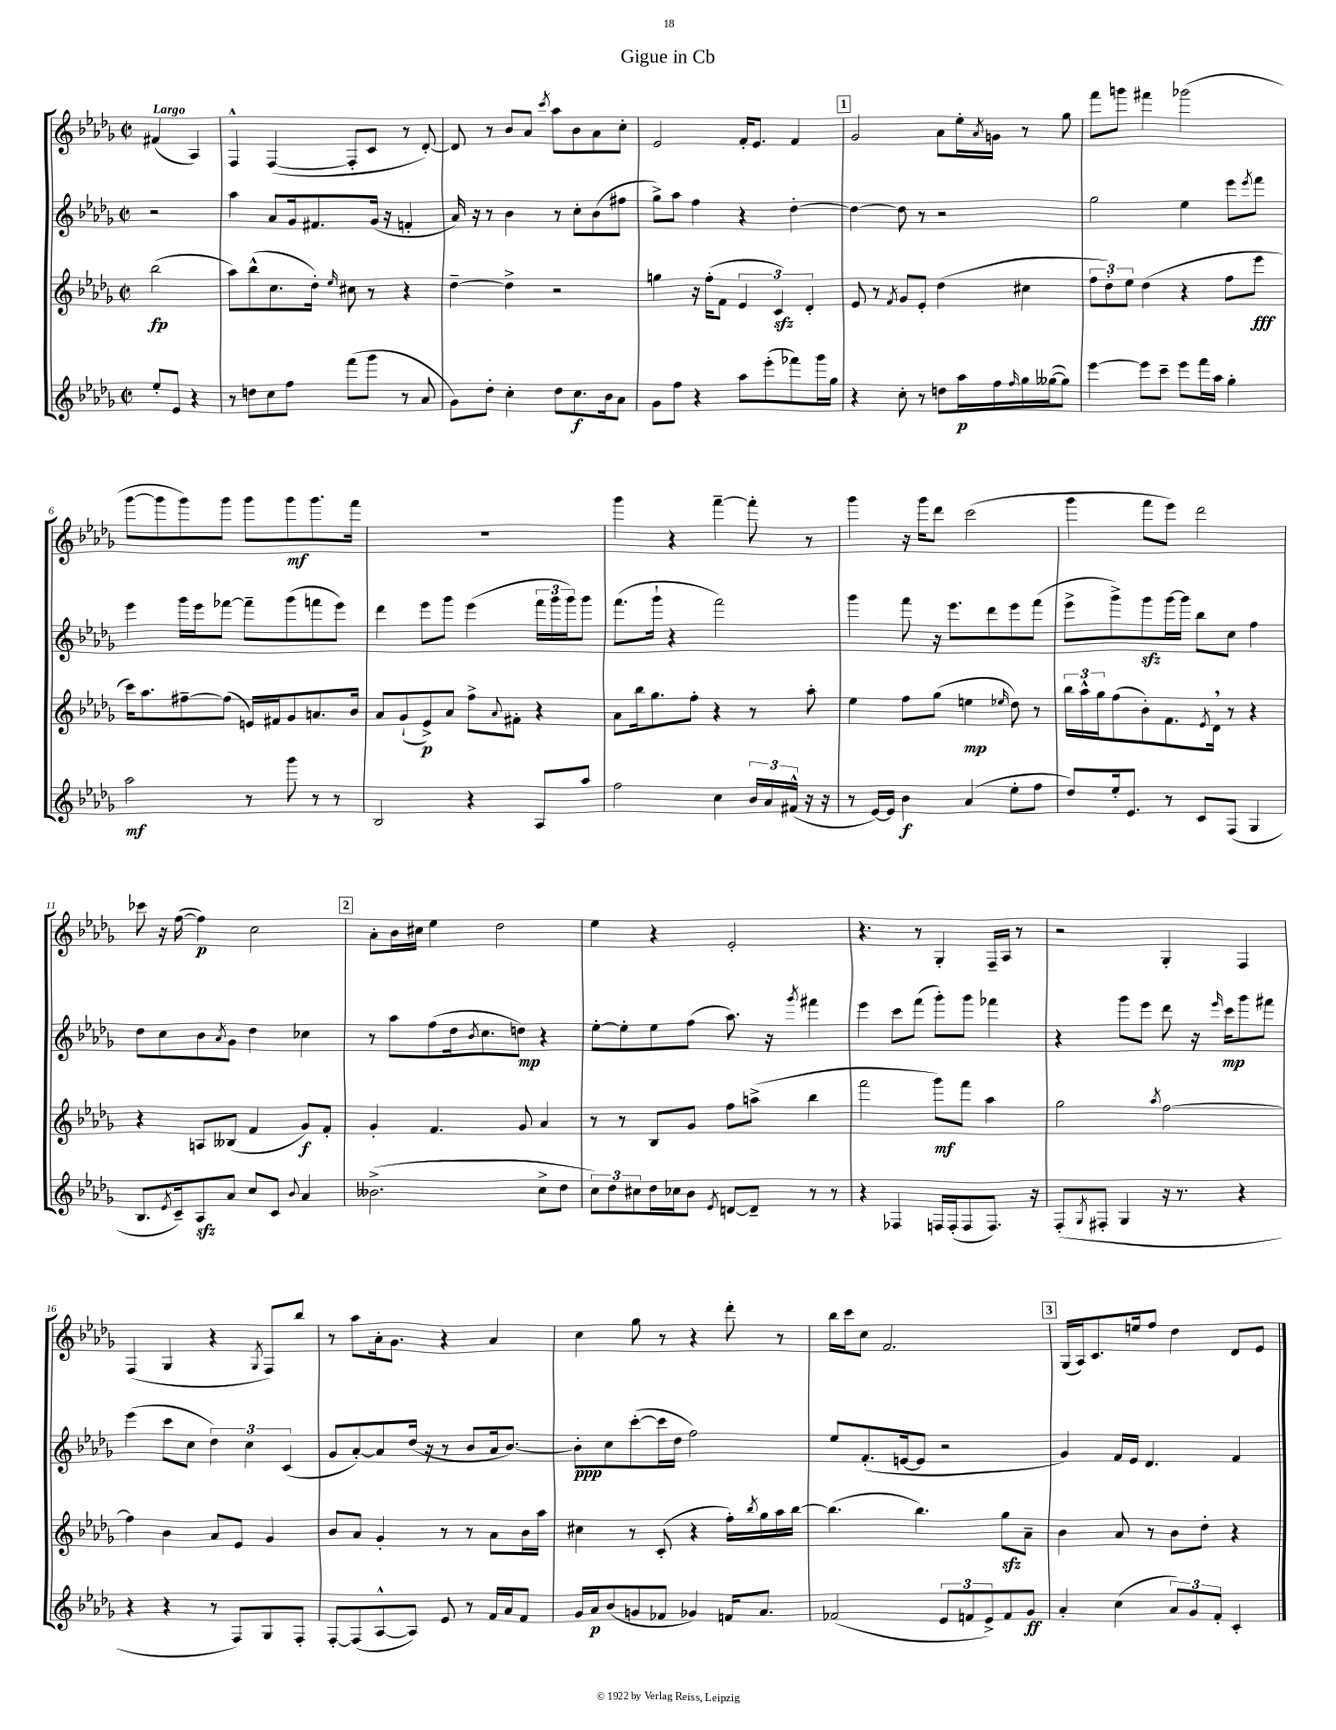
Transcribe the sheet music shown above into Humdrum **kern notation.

**kern	**dynam	**kern	**dynam	**kern	**dynam	**kern	**dynam
*part4	*part4	*part3	*part3	*part2	*part2	*part1	*part1
*staff4	*staff4	*staff3	*staff3	*staff2	*staff2	*staff1	*staff1
*clefG2	*	*clefG2	*	*clefG2	*	*clefG2	*
*k[b-e-a-d-g-]	*	*k[b-e-a-d-g-]	*	*k[b-e-a-d-g-]	*	*k[b-e-a-d-g-]	*
*M2/2	*	*M2/2	*	*M2/2	*	*M2/2	*
*met(c|)	*	*met(c|)	*	*met(c|)	*	*met(c|)	*
=	=	=	=	=	=	=	=
!	!	!	!	!	!	!LO:TX:a:B:t=Largo	!
8ee-'/L	.	(2bb-\	fp	2r	.	(4f#X/	.
8e-/J	.	.	.	.	.	.	.
4r	.	.	.	.	.	4A-/)	.
=1	=1	=1	=1	=1	=1	=1	=1
8r	.	8aa-\L)	.	4aa-\	.	4F^^/	.
8ddn\L	.	(8bb-^^\	.	.	.	.	.
8cc\	.	8.cc\	.	8a-/L	.	([4F/	.
8ff\J	.	.	.	16g-/k	.	.	.
.	.	16dd-'\Jk)	.	8.f#X/	.	.	.
.	.	16qqee-/	.	.	.	.	.
(8fff\L	.	8cc#X\	.	.	.	8F'/L]	.
8ggg-\J	.	8r	.	(16g-/Jk	.	8c/J	.
.	.	.	.	16r	.	.	.
8r	.	4r	.	4fn'/	.	8r	.
8a-/	.	.	.	.	.	[8d-'/)	.
=2	=2	=2	=2	=2	=2	=2	=2
8g-\L)	.	[4dd-~\	.	16a-/)	.	8d-/]	.
.	.	.	.	16r	.	.	.
8dd-'\J	.	.	.	8r	.	8r	.
4cc'\	.	4dd-^\]	.	4b-\	.	8b-/L	.
.	.	.	.	.	.	8a-/J	.
.	.	.	.	.	.	8qccc/	.
8dd-\L	.	2r	.	8r	.	8aa-\L	.
8.cc\	f	.	.	8cc'\L	.	8b-\	.
.	.	.	.	(8b-\	.	8a-\	.
16b-\k	.	.	.	.	.	.	.
8a-\J	.	.	.	8ff#X\J	.	8cc'\J	.
=3	=3	=3	=3	=3	=3	=3	=3
8g-\L	.	4ggn\	.	8gg-^\L)	.	2e-/	.
8ff\J	.	.	.	8aa-\J	.	.	.
4r	.	16r	.	4ff\	.	.	.
.	.	(16ff'\KL	.	.	.	.	.
.	.	8f\J	.	.	.	.	.
8aa-\L	.	6e-/	.	4r	.	16f'/KL	.
.	.	.	.	.	.	8.e-/J	.
(8eee-'\	.	.	.	.	.	.	.
.	.	6czz/)	.	.	.	.	.
8fff-X\)	.	.	.	[4dd-'\	.	4f/	.
.	.	6d-'/	.	.	.	.	.
16ggg-\L	.	.	.	.	.	.	.
16gg-\JJ	.	.	.	.	.	.	.
!!LO:REH:place=s1:t=1
=4	=4	=4	=4	=4	=4	=4	=4
4r	.	8e-/	.	4dd-\_	.	2g-/	.
.	.	8r	.	.	.	.	.
.	.	8qf/	.	.	.	.	.
8cc'\	.	8g-/L	.	8dd-\]	.	.	.
8r	.	8e-'/J	.	8r	.	.	.
8ddn\L	.	(4dd-\	.	2r	.	8a-\L	.
16aa-\L	p	.	.	.	.	16ee-'\L	.
.	.	.	.	.	.	8qa-/	.
16ff\	.	.	.	.	.	16gn\JJ	.
16qqff/	.	.	.	.	.	.	.
16gg-\	.	4cc#X\	.	.	.	8r	.
([16gg--X\J	.	.	.	.	.	.	.
8gg--\J])	.	.	.	.	.	8gg-\	.
=5	=5	=5	=5	=5	=5	=5	=5
[4eee-\	.	12ff\L	.	2gg-\	.	8fff\L	.
.	.	12dd-'\)	.	.	.	.	.
.	.	.	.	.	.	8gggn\J	.
.	.	12ee-\J	.	.	.	.	.
8eee-\L]	.	(4dd-\	.	.	.	4fff#X\	.
8ccc~\J	.	.	.	.	.	.	.
8eee-\L	.	4r	.	4ee-\	.	(2ggg-X\	.
16fff\L	.	.	.	.	.	.	.
16aa-\JJ	.	.	.	.	.	.	.
4gg-'\	.	8ff\L	.	8eee-\L	.	.	.
.	.	.	.	8qeee-/	.	.	.
.	.	8eee-\J	fff	8fff\J	.	.	.
!!LO:LB:g=z
=6	=6	=6	=6	=6	=6	=6	=6
2aa-\	mf	16ccc\KL)	.	4eee-\	.	[8ggg-\L	.
.	.	8.aa-\	.	.	.	.	.
.	.	.	.	.	.	8ggg-\]	.
.	.	[8ff#X~\	.	16ggg-\LL	.	8ggg-\)	.
.	.	.	.	16eee-\J	.	.	.
.	.	(8ff#\J]	.	[8fff-X\J	.	8ggg-\J	.
8r	.	16en/LL)	.	8fff-~\L]	.	8ggg-\L	.
.	.	16f#X/J	.	.	.	.	.
8ggg-\	.	8g-/	.	(8ggg-\	.	8ggg-\	mf
8r	.	8.an/	.	8fffn\	.	8.ggg-\	.
8r	.	.	.	8eee-\J)	.	.	.
.	.	16b-/Jk	.	.	.	16fff\Jk	.
=7	=7	=7	=7	=7	=7	=7	=7
2B-/	.	8a-/L	.	4ddd-\	.	1r	.
.	.	(8g-`/	.	.	.	.	.
.	.	8e-^/)	p	8eee-\L	.	.	.
.	.	8a-/J	.	8ggg-\J	.	.	.
4r	.	8ff^\L	.	(4eee-\	.	.	.
.	.	8qqa-/	.	.	.	.	.
.	.	8f#X'\J	.	.	.	.	.
8A-/L	.	4r	.	24fff\LL	.	.	.
.	.	.	.	24ggg-\	.	.	.
.	.	.	.	24ggg-\J)	.	.	.
8aa-/J	.	.	.	8ggg-\J	.	.	.
=8	=8	=8	=8	=8	=8	=8	=8
2ff\	.	8a-\L	.	(8.fff\L	.	4ggg-\	.
.	.	16bb-\k	.	.	.	.	.
.	.	8.gg-\	.	16ggg-`\Jk	.	.	.
.	.	.	.	4r	.	4r	.
.	.	8ff'\J	.	.	.	.	.
4cc\	.	4r	.	2fff\)	.	[4fff~\	.
24b-/LL	.	8r	.	.	.	8fff'\]	.
24a-/	.	.	.	.	.	.	.
(24f#X^^/JJ	.	.	.	.	.	.	.
16r	.	8aa-'\	.	.	.	8r	.
16r	.	.	.	.	.	.	.
=9	=9	=9	=9	=9	=9	=9	=9
8r	.	4ee-\	.	4ggg-\	.	4ggg-\	.
[16e-/LL)	.	.	.	.	.	.	.
16e-/JJ]	.	.	.	.	.	.	.
4b-\	f	8ff\L	.	8fff\	.	16r	.
.	.	.	.	.	.	16ggg-\KL	.
.	.	(8gg-\J	.	16r	.	8ddd-\J	.
.	.	.	.	8.eee-\L	.	.	.
(4a-/	.	4een\	mp	.	.	(2ccc\	.
.	.	.	.	8ddd-\	.	.	.
.	.	16qqee-X/	.	.	.	.	.
8ee-'\L	.	8dd-\)	.	8eee-\	.	.	.
8ff\J	.	8r	.	(8fff\J	.	.	.
=10	=10	=10	=10	=10	=10	=10	=10
8dd-/L)	.	24bb-\LL	.	8eee-^\L	.	4ggg-\	.
.	.	24aa-^^\	.	.	.	.	.
.	.	24gg-\J	.	.	.	.	.
16ee-'/k	.	(8ff\	.	8ggg-^\)	.	.	.
8.e-/J	.	.	.	.	.	.	.
.	.	8b-'\)	.	8ggg-zz\	.	8fff\L	.
8r	.	8.f\	.	[16ggg-\L	.	8eee-\J)	.
.	.	.	.	16ggg-\JJ]	.	.	.
8c/L	.	.	.	8bb-\L	.	2ddd-\	.
.	.	8qe-/	.	.	.	.	.
.	.	16d-,\Jk	.	.	.	.	.
(8F/J	.	8r	.	8cc\J	.	.	.
4G-/	.	4r	.	4ff\	.	.	.
!!LO:LB:g=z
=11	=11	=11	=11	=11	=11	=11	=11
8.B-/L	.	4r	.	8dd-\L	.	8ccc-X\	.
.	.	.	.	8cc\	.	16r	.
8qe-/	.	.	.	.	.	.	.
16c~/k)	.	.	.	.	.	([16ff\	.
8A-zz/	.	8An/L	.	8b-\	.	4ff\])	p
.	.	.	.	8qa-/	.	.	.
8a-/J	.	(8B--X/J	.	8g-\J	.	.	.
8cc/L	.	4f/	.	4dd-\	.	2cc\	.
8c/J	.	.	.	.	.	.	.
8qqb-/	.	.	.	.	.	.	.
4a-/	.	8g-/L)	f	4cc-X\	.	.	.
.	.	8f'/J	.	.	.	.	.
!!LO:REH:place=s1:t=2
=12	=12	=12	=12	=12	=12	=12	=12
(2.b--X^\	.	4g-'/	.	8r	.	8a-'\L	.
.	.	.	.	8aa-\L	.	16b-\L	.
.	.	.	.	.	.	16cc#X\JJ	.
.	.	4.f/	.	(8ff\	.	4ee-\	.
.	.	.	.	16dd-\k	.	.	.
.	.	.	.	8qb-/	.	.	.
.	.	.	.	8.cc\	.	.	.
.	.	.	.	.	.	2dd-\	.
.	.	8g-/	.	8ddn\J)	mp	.	.
8cc^\L	.	4a-/	.	4r	.	.	.
8dd-\J	.	.	.	.	.	.	.
=13	=13	=13	=13	=13	=13	=13	=13
12cc\L)	.	8r	.	[8ee-'\L	.	4ee-\	.
12dd-\	.	.	.	.	.	.	.
.	.	8r	.	8ee-'\]	.	.	.
12cc#X\	.	.	.	.	.	.	.
16dd-\L	.	8B-/L	.	8ee-\	.	4r	.
16cc-X\J	.	.	.	.	.	.	.
8b-\J	.	8g-/J	.	(8ff\J	.	.	.
8qe-/	.	.	.	.	.	.	.
[8dn/L	.	8ff\L	.	8.aa-\)	.	2e-'/	.
8d~/J]	.	(8aan^\J	.	.	.	.	.
.	.	.	.	16r	.	.	.
.	.	.	.	8qggg-/	.	.	.
8r	.	4bb-\	.	4fff#X\	.	.	.
8r	.	.	.	.	.	.	.
=14	=14	=14	=14	=14	=14	=14	=14
4r	.	2fff\	.	4eee-\	.	4.r	.
4F-X/	.	.	.	8ccc\L	.	.	.
.	.	.	.	(8fff\J	.	8r	.
16Fn/LL	.	8ggg-\L)	mf	8ggg-'\L)	.	4G-'/	.
(16F'/J	.	.	.	.	.	.	.
8F/	.	8fff\J	.	8ggg-\J	.	.	.
8.F/J)	.	4aa-\	.	4fff-X\	.	16F~/LL	.
.	.	.	.	.	.	16A-/JJ	.
.	.	.	.	.	.	8r	.
16r	.	.	.	.	.	.	.
=15	=15	=15	=15	=15	=15	=15	=15
(8F'/L	.	2gg-\	.	4r	.	2r	.
8qG-/	.	.	.	.	.	.	.
8F#X'/J	.	.	.	.	.	.	.
4G-/	.	.	.	8ggg-\L	.	.	.
.	.	.	.	8eee-\J	.	.	.
.	.	8qaa-/	.	.	.	.	.
16r	.	[2ff\	.	8ddd-\	.	4G-'/	.
8.r	.	.	.	.	.	.	.
.	.	.	.	16r	.	.	.
.	.	.	.	16qqeee-/	.	.	.
.	.	.	.	16ccc\KL	mp	.	.
4r	.	.	.	8ggg-\	.	4F/	.
.	.	.	.	8fff#X\J	.	.	.
!!LO:LB:g=z
=16	=16	=16	=16	=16	=16	=16	=16
4r	.	4ff\]	.	(4eee-\	.	(4F/	.
4r	.	4b-\	.	8ccc\L	.	4G-/	.
.	.	.	.	8cc\J	.	.	.
8r	.	8a-/L	.	6dd-\)	.	4r	.
8F/L)	.	8e-/J	.	.	.	.	.
.	.	.	.	6cc\	.	.	.
.	.	.	.	.	.	8qG-/	.
8G-/	.	4g-/	.	.	.	8F/L)	.
.	.	.	.	(6c/	.	.	.
8F'/J	.	.	.	.	.	8bb-/J	.
=17	=17	=17	=17	=17	=17	=17	=17
[8F'/L	.	8b-/L	.	8g-/L	.	8r	.
(8F/]	.	8a-/J	.	[8a-'/)	.	8aa-\L	.
[8A-^^/	.	4g-'/	.	8a-/]	.	16a-'\k	.
.	.	.	.	.	.	8.g-\J	.
8A-/J])	.	.	.	(16dd-/Jk	.	.	.
.	.	.	.	16r	.	.	.
8e-/	.	8r	.	8r	.	4r	.
8r	.	8r	.	8b-/L	.	.	.
16f/LL	.	8a-\L	.	16a-/k	.	4a-/	.
16a-/J	.	.	.	[8.b-/J)	.	.	.
8f/J	.	16b-\L	.	.	.	.	.
.	.	16aa-\JJ	.	.	.	.	.
=18	=18	=18	=18	=18	=18	=18	=18
16g-/LL	.	4cc#X\	.	8b-'\L]	ppp	4cc\	.
16a-/J	p	.	.	.	.	.	.
(8b-/	.	.	.	8cc\	.	.	.
8gn/	.	8r	.	([8ccc'\	.	8gg-\	.
8f-X/J	.	(8c'/	.	16ccc\L]	.	8r	.
.	.	.	.	16dd-\JJ	.	.	.
4g-X/)	.	4r	.	2ff\)	.	4r	.
16fn/KL	.	16ff'\LL)	.	.	.	8ddd-'\	.
.	.	8qbb-/	.	.	.	.	.
8.a-/J	.	16gg-\	.	.	.	.	.
.	.	16aa-\	.	.	.	8r	.
.	.	[16bb-\JJ	.	.	.	.	.
=19	=19	=19	=19	=19	=19	=19	=19
(2f-X/	.	(4.bb-\]	.	8ee-/L	.	16bb-\LL	.
.	.	.	.	.	.	16ccc\J	.
.	.	.	.	(8.f'/	.	8cc\J	.
.	.	.	.	.	.	2.f/	.
.	.	.	.	[16en/k	.	.	.
.	.	4.bb-\)	.	8e/J]	.	.	.
12e-/L	.	.	.	2r	.	.	.
12fn/	.	.	.	.	.	.	.
12e-^/)	.	.	.	.	.	.	.
8f/	.	8gg-zz\L	.	.	.	.	.
8g-/J	ff	8a-~\J	.	.	.	.	.
!!LO:REH:place=s1:t=3
=20	=20	=20	=20	=20	=20	=20	=20
4a-'/	.	4b-\	.	4g-/)	.	(16G-/LL	.
.	.	.	.	.	.	16A-/J)	.
.	.	.	.	.	.	8.c/	.
(4cc\	.	8a-/	.	16f/LL	.	.	.
.	.	.	.	16e-/JJ	.	16een/k	.
.	.	8r	.	4.d-/	.	8ff/J	.
12a-/L)	.	8b-\L	.	.	.	4dd-\	.
12g-/	.	.	.	.	.	.	.
.	.	8dd-'\J	.	.	.	.	.
12f'/J	.	.	.	.	.	.	.
4c'/	.	4r	.	4f/	.	8d-/L	.
.	.	.	.	.	.	8e-/J	.
==	==	==	==	==	==	==	==
*-	*-	*-	*-	*-	*-	*-	*-
